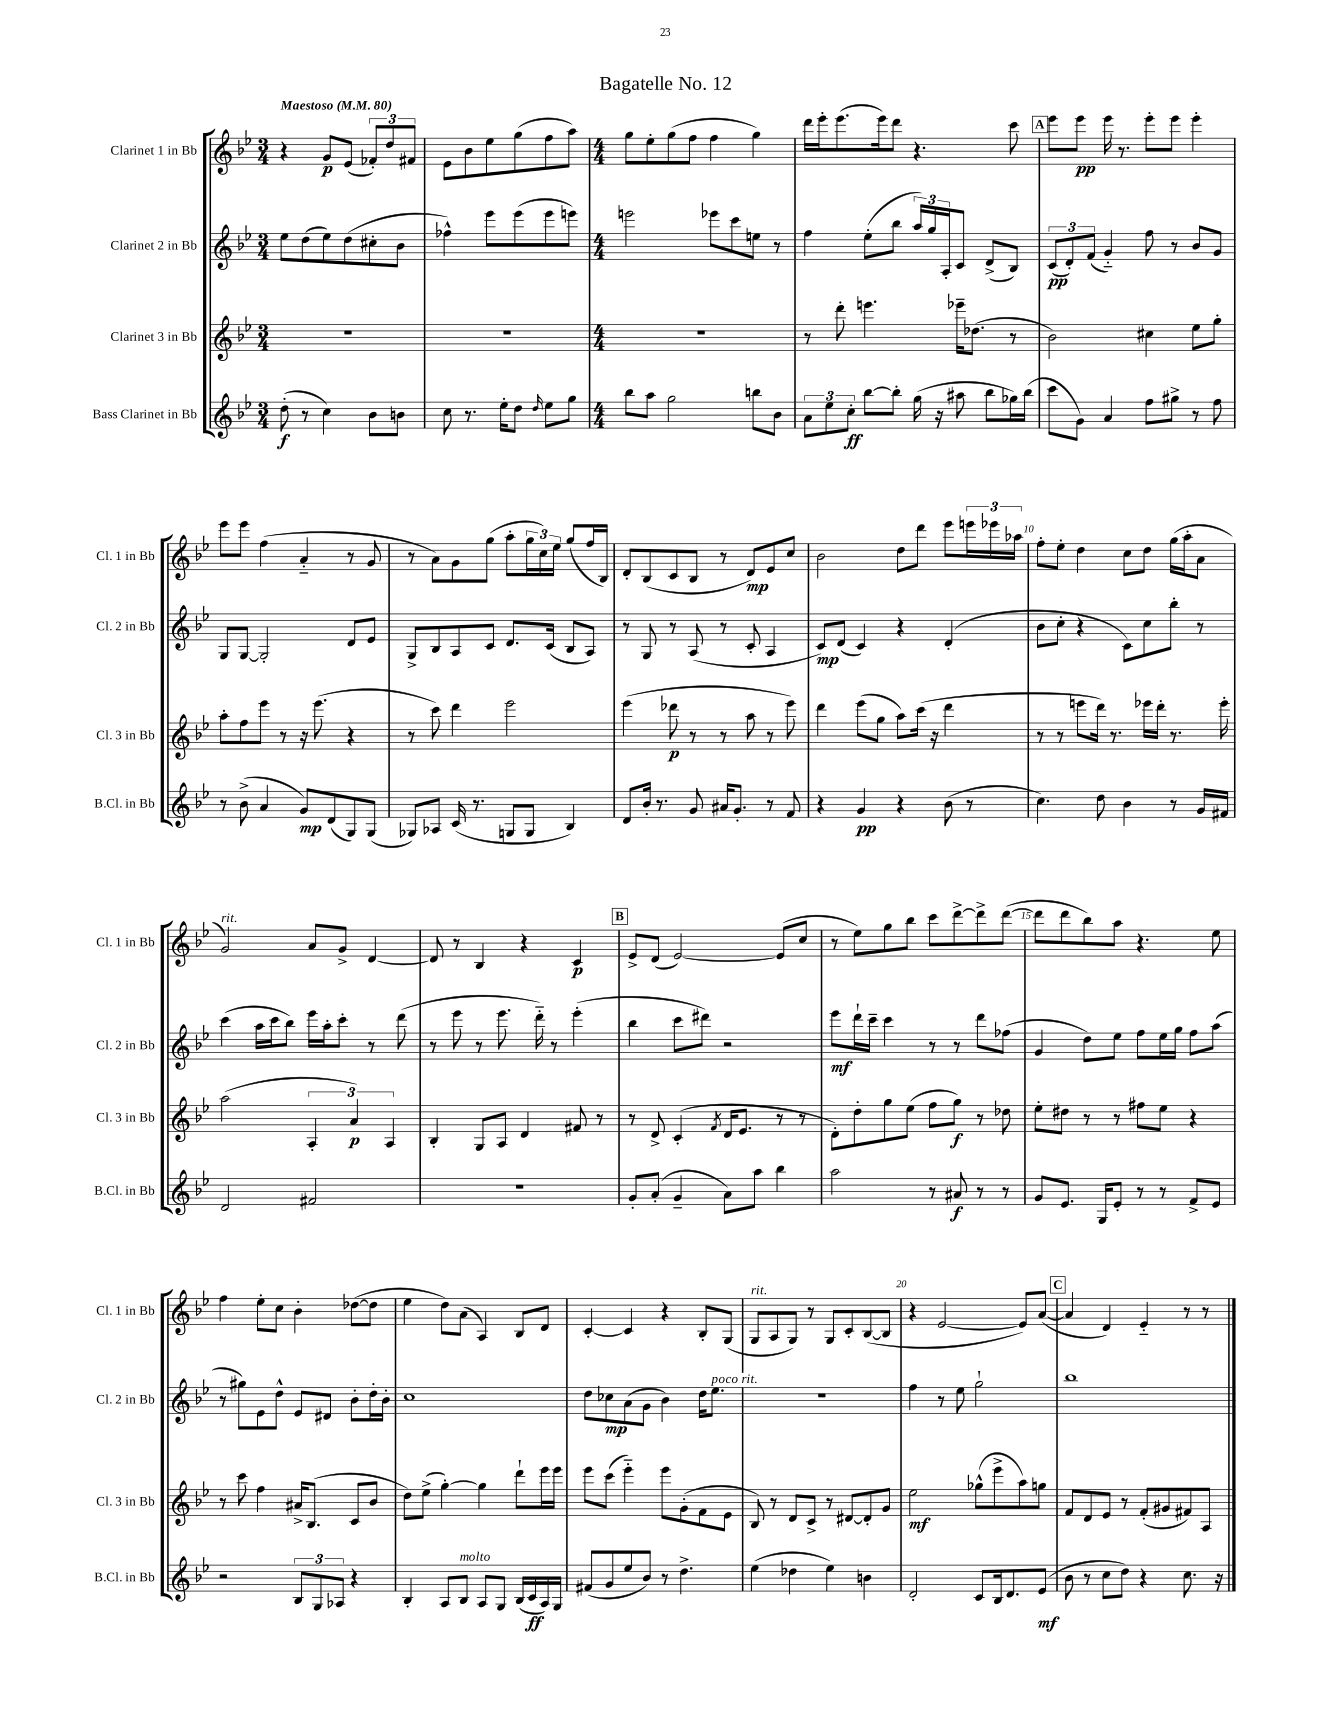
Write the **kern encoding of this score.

**kern	**kern	**kern	**kern
*staff4	*staff3	*staff2	*staff1
*clefG2	*clefG2	*clefG2	*clefG2
*k[b-e-]	*k[b-e-]	*k[b-e-]	*k[b-e-]
*M3/4	*M3/4	*M3/4	*M3/4
*MM80	*MM80	*MM80	*MM80
(8dd'\	2.r	8ee-\L	4r
8r	.	(8dd\	.
4cc\)	.	8ee-\)	8g/L
.	.	(8dd\	(8e-/J
8b-\L	.	8cc#'\	12f-'/L)
.	.	.	12dd/
8b\J	.	8b-\J	.
.	.	.	12f#/J
=	=	=	=
8cc\	2.r	4ff-^^\)	8e-\L
8.r	.	.	8b-\
.	.	8eee-\L	8ee-\
16ee-'\LK	.	.	.
8dd\J	.	(8eee-\	(8gg\
16qqdd/	.	.	.
8ee-\L	.	8eee-\	8ff\
8gg\J	.	8eee\J)	8aa\J)
=	=	=	=
*M4/4	*M4/4	*M4/4	*M4/4
8bb-\L	1r	2eee\	8gg\L
8aa\J	.	.	8ee-'\
2gg\	.	.	(8gg\
.	.	.	8ff\J
.	.	8eee-\L	4ff\
.	.	8ccc\	.
8bb\L	.	8ee\J	4gg\)
8b-\J	.	8r	.
=	=	=	=
12a\L	8r	4ff\	16ddd\LL
.	.	.	16eee-'\J
12ee-\	.	.	.
.	8ddd'\	.	(8.eee-\
12cc'\J	.	.	.
[8bb-\L	4.eee\	(8ee-'\L	.
.	.	.	16eee-\k)
8bb-'\]J	.	8bb-\J	8ddd\J
(16gg\	.	24aa/LL)	4.r
.	.	24gg/	.
16r	.	.	.
.	.	24A'/J	.
8aa#\	16eee-~\LK	8c/J	.
.	(8.dd-\J	.	.
8bb-\L	.	(8d^/L	.
16gg-\L)	8r	8B-/J)	8ccc\
(16bb-\JJ	.	.	.
=	=	=	=
8ccc\L	2b-\)	(12c/L	8eee-\L
.	.	12d'/)	.
8g\J)	.	.	8eee-\J
.	.	(12f/J	.
4a/	.	4g'~/)	16eee-\
.	.	.	8.r
8ff\L	4cc#\	8ff\	8eee-'\L
8gg#^\J	.	8r	8eee-\J
8r	8ee-\L	8b-/L	4eee-'\
8ff\	8gg'\J	8g/J	.
=	=	=	=
8r	8aa'\L	8G/L	8eee-\L
(8b-^\	8ff\	[8G/J	8eee-\J
4a/	8eee-\J	2G'/]	(4ff\
.	8r	.	.
8g/L)	16r	.	4a'~/
.	(8.eee-\	.	.
(8d/	.	.	.
8G/)	4r	8d/L	8r
(8G/J	.	8e-/J	8g/
=	=	=	=
8G-/L)	8r	8G^/L	8r
8A-/J	8ccc\)	8B-/	8a\L)
(16c/	4ddd\	8A/	8g\
8.r	.	.	.
.	.	8c/J	(8gg\J
8G/L	2eee-\	8.d/L	8aa'\L
8G/J	.	.	24gg\L
.	.	.	24cc\)
.	.	(16c/Jk	.
.	.	.	24ee-\JJ
4B-/)	.	8B-/L	(8gg/L
.	.	8A/J)	16ff/L
.	.	.	16B-/JJ)
=	=	=	=
8d/L	(4eee-\	8r	8d'/L
16b-'/Jk	.	8G/	(8B-/
8.r	.	.	.
.	8ddd-\	8r	8c/
8g/	8r	(8A/	8B-/J
16a#/LK	8r	8r	8r
8.g'/J	.	.	.
.	8aa\	8c'/	8d/L)
8r	8r	4A/	8e-/
8f/	8eee-\)	.	8cc/J
=	=	=	=
4r	4ddd\	8c/L)	2b-\
.	.	(8d/J	.
4g/	(8eee-\L	4c/)	.
.	8gg\J	.	.
4r	8aa\L)	4r	8dd\L
.	(16ccc\Jk	.	8ddd\J
.	16r	.	.
(8b-\	4ddd\	(4d'/	8eee-\L
8r	.	.	24eee\L
.	.	.	24eee-\
.	.	.	24aa-\JJ
=	=	=	=
4.cc\)	8r	8b-\L	8ff'\L
.	8r	8cc'\J	8ee-'\J
.	8eee\L	4r	4dd\
8dd\	16ddd\Jk)	.	.
.	8.r	.	.
4b-\	.	8c\L)	8cc\L
.	16eee-\LL	8cc\	8dd\J
.	16ddd'\JJ	.	.
8r	8.r	8bb-'\J	(16gg\LL
.	.	.	16aa'\J
16g/LL	.	8r	8a\J
16f#/JJ	16eee-'\	.	.
=	=	=	=
2d/	(2aa\	(4ccc\	2g/)
.	.	16aa\LL	.
.	.	16ccc\J	.
.	.	8bb-\J)	.
2f#/	6A'/	16eee-\LL	8a/L
.	.	16aa'\J	.
.	.	8ccc'\J	8g^/J
.	6a/)	.	.
.	.	8r	[4d/
.	6A/	.	.
.	.	(8ddd\	.
=	=	=	=
1r	4B-'/	8r	8d/]
.	.	8eee-\	8r
.	8G/L	8r	4B-/
.	8A/J	8.eee-\	.
.	4d/	.	4r
.	.	16ddd'~\)	.
.	.	8r	.
.	8f#/	(4eee-'\	4c/
.	8r	.	.
=	=	=	=
8g'/L	8r	4bb-\	8e-^/L
(8a'/J	8d^/	.	(8d/J
4g~/	(4c'/	8ccc\L	[2e-/)
.	.	8ddd#\J)	.
.	8qf/	.	.
8a\L)	16d/LK	2r	.
.	8.e-/J	.	.
8aa\J	.	.	.
4bb-\	8r	.	(8e-/]L
.	8r	.	8cc/J
=	=	=	=
2aa\	8d'\L)	8eee-\L	8r
.	8dd'\	16ddd`\L	8ee-\L)
.	.	16ccc~\JJ	.
.	8gg\	4ccc\	8gg\
.	(8ee-\J	.	8bb-\J
8r	8ff\L	8r	8ccc\L
8a#/	8gg\J)	8r	[8ddd^\
8r	8r	8ddd\L	8ddd^\]
8r	8dd-\	(8ff-\J	([8ddd\J
=	=	=	=
8g/L	8ee-'\L	4g/	8ddd\]L
8.e-/J	8dd#\J	.	8ddd\
.	8r	8dd\L)	8bb-\)
16G/LK	.	.	.
8e-'/J	8r	8ee-\J	8aa\J
8r	8ff#\L	8ff\L	4.r
8r	8ee-\J	16ee-\L	.
.	.	16gg\JJ	.
8f^/L	4r	8ff\L	.
8e-/J	.	(8aa\J	8ee-\
=	=	=	=
2r	8r	8r	4ff\
.	8ccc\	8gg#\L)	.
.	4ff\	8e-\	8ee-'\L
.	.	8dd^^\J	8cc\J
12B-/L	16a#^/LK	8e-/L	4b-'\
.	(8.B-/J	.	.
12G/	.	.	.
.	.	8d#/J	.
12A-/J	.	.	.
4r	8c/L	8b-'\L	([8dd-\L
.	8b-/J	16dd'\L	8dd-\]J
.	.	16b-'\JJ	.
=	=	=	=
4B-'/	8dd\L)	1cc	4ee-\
.	(8ee-^\J	.	.
8A/L	[4gg'\)	.	8dd\L)
8B-/J	.	.	(8a\J
8A/L	4gg\]	.	4A/)
8G/J	.	.	.
(16B-/LL	8ddd`\L	.	8B-/L
16c/	.	.	.
16A/)	16eee-\L	.	8d/J
16G/JJ	16eee-\JJ	.	.
=	=	=	=
(8f#/L	8eee-\L	8dd\L	[4c'/
8g/	(8ccc\J	8cc-\	.
8ee-/	4eee-'~\)	(8a\	4c/]
8b-/J)	.	8g\J	.
8r	8eee-\L	4b-\)	4r
4.dd^\	(8g'\	.	.
.	8f\	16dd\LK	8B-'/L
.	.	8.ee-\J	.
.	8e-\J	.	(8G/J
=	=	=	=
(4ee-\	8B-/)	1r	8G/L
.	8r	.	8A/
4dd-\	8d/L	.	8G/J)
.	8c^/J	.	8r
4ee-\)	8r	.	8G/L
.	[8d#/L	.	8c'/
4b\	8d#'/]	.	([8B-/
.	8g/J	.	8B-/]J
=	=	=	=
2d'/	2ee-\	4ff\	4r
.	.	8r	[2e-/
.	.	8ee-\	.
8c/L	(8gg-^^\L	2gg`\	.
16B-/k	8eee-^\	.	.
8.d/	.	.	.
.	8aa\)	.	8e-/]L)
(8e-/J	8gg\J	.	([8a/J
=	=	=	=
8b-\	8f/L	1bb-	4a/]
8r	8d/	.	.
8cc\L	8e-/J	.	4d/)
8dd\J)	8r	.	.
4r	(8f'/L	.	4e-'~/
.	8g#/	.	.
8.cc\	8f#/)	.	8r
.	8A/J	.	8r
16r	.	.	.
==	==	==	==
*-	*-	*-	*-
